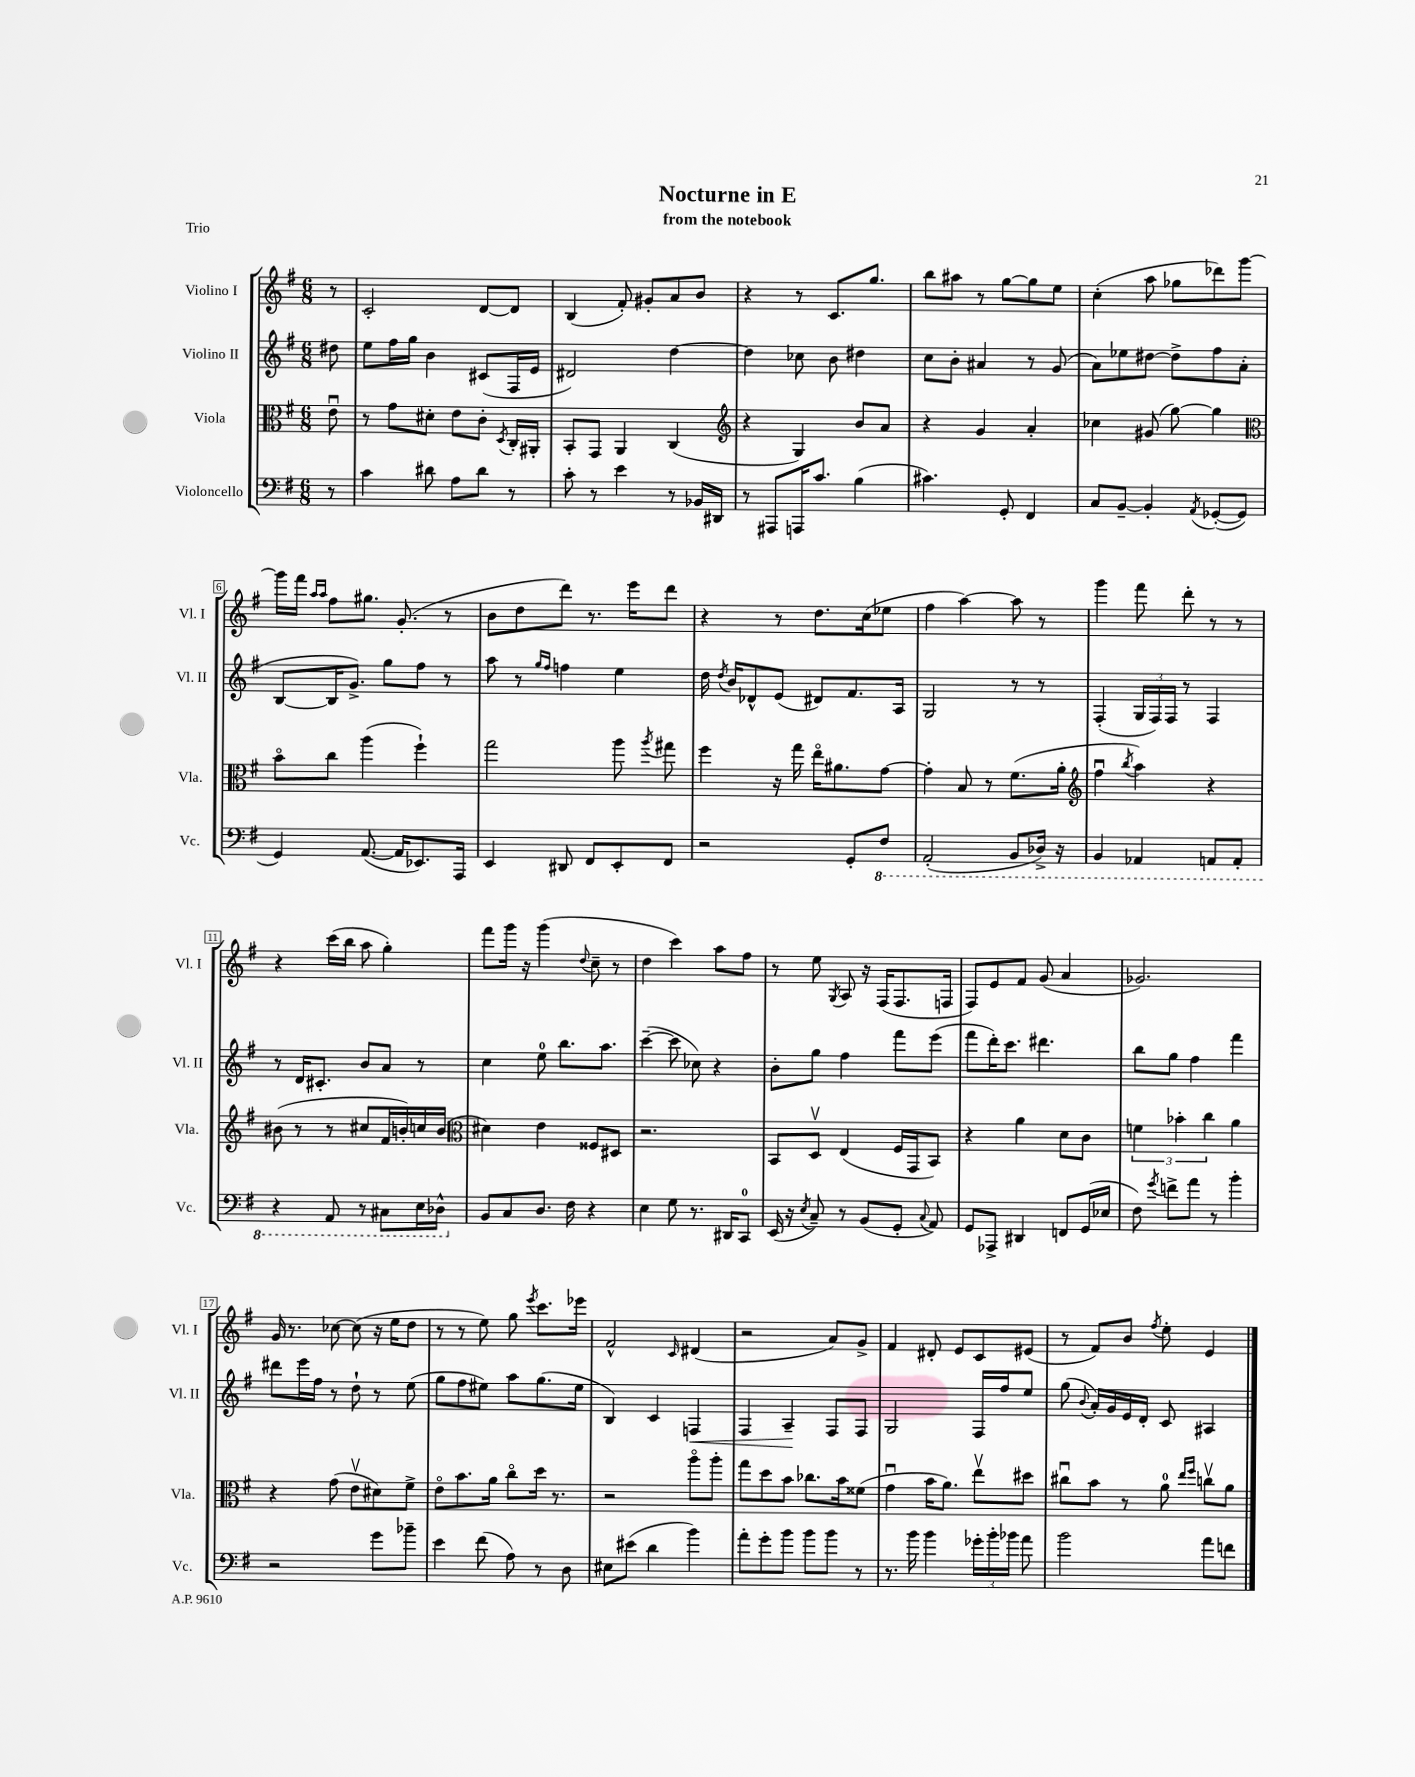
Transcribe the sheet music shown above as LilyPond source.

\header { title = "Nocturne in E" subtitle = "from the notebook" piece = "Trio" }
<<
\new StaffGroup <<
\new Staff = "s0" \with { instrumentName = "Violino I" shortInstrumentName = "Vl. I" } {
    \clef treble \key g \major \numericTimeSignature \time 6/8 \partial 8
    \autoBeamOff r8 |
    c'2-. d'8[~ d'8] |
    b4( fis'8-.) gis'8[-. a'8 b'8] |
    r4 r8 c'8.[ g''8.] |
    b''8[ ais''8] r8 g''8[~ g''8 e''8] |
    c''4-.( a''8 ges''8[ des'''8) g'''8]~ |
    g'''16[ fis'''16] \grace { a''16[ a''16] } fis''8[ gis''8.] g'8.-.( r8 |
    b'8[ d''8 d'''8]) r8. e'''16[ d'''8] |
    r4 r8 d''8.[ c''16( ees''8] |
    fis''4 a''4~) a''8 r8 |
    g'''4 fis'''8 d'''8-. r8 r8 |
    r4 c'''16[( b''16] a''8 g''4-.) |
    fis'''8[ g'''16] r16 g'''4( \appoggiatura { d''8 } c''8-- r8 |
    d''4 c'''4) a''8[ fis''8] |
    r8 e''8 \acciaccatura { g8 } a8 r16 fis16[( fis8. f16] |
    fis8[) e'8 fis'8] g'8( a'4 |
    ges'2.) |
    g'16 r8. ces''8~ ces''8( r16 e''16[ d''8] |
    r8 r8 e''8) g''8 \acciaccatura { e'''8 } c'''8.[ ees'''16] |
    fis'2-^ \grace { c'16 } dis'4( |
    r2 a'8[) g'8]-> |
    fis'4 dis'8-. e'8[ c'8 eis'8]( |
    r8 fis'8[) b'8] \acciaccatura { fis''8 } e''8-. e'4 \bar "|." |
}
\new Staff = "s1" \with { instrumentName = "Violino II" shortInstrumentName = "Vl. II" } {
    \clef treble \key g \major \numericTimeSignature \time 6/8 \partial 8
    \autoBeamOff dis''8 |
    e''8[ fis''16 g''16] b'4 cis'8[( fis16 e'16] |
    dis'2) d''4~ |
    d''4 ces''8 b'8 dis''4 |
    c''8[ b'8]-. ais'4 r8 g'8( |
    a'8[) ees''8 dis''8]~ dis''8[-> fis''8 a'8]-.( |
    b8[~ b16 g'8.]->) g''8[ fis''8] r8 |
    a''8 r8 \grace { g''16[ fis''16] } f''4 e''4 |
    d''16 \acciaccatura { d''8 } b'16[ des'8-^ e'8]( dis'8[) fis'8. a16] |
    g2 r8 r8 |
    fis4-.( \tuplet 3/2 { g16[ fis16) fis16] } r8 fis4 |
    r8 d'16[ cis'8.]-. b'8[ a'8] r8 |
    c''4 e''8-0 b''8.[ a''8.] |
    c'''4~--( c'''8 ces''8) r4 |
    b'8[-. g''8] fis''4 fis'''8[ e'''8]( |
    fis'''8[ d'''16-.) c'''8.] dis'''4. |
    b''8[ g''8] fis''4 fis'''4 |
    dis'''8[ e'''16 fis''16] r8 d''8-! r8 e''8( |
    g''8[ fis''8 eis''8]) a''8[ g''8.( eis''16] |
    b4) c'4 f4\< |
    fis4 a4--\! fis8[ fis8] |
    g2 fis16[ fis''16 e''8] |
    g''8( \appoggiatura { b'8 } a'16[-.) g'16 e'16 d'16]-. c'8 ais4 \bar "|." |
}
\new Staff = "s2" \with { instrumentName = "Viola" shortInstrumentName = "Vla." } {
    \clef alto \key g \major \numericTimeSignature \time 6/8 \partial 8
    \autoBeamOff e'8\downbow |
    r8 g'8[ dis'8]-. e'8[ c'8]-. \acciaccatura { d8 } c16[-. ais,16]-. |
    b,8[-. g,8] a,4 c4( |
    \clef treble r4 g4) b'8[ a'8] |
    r4 g'4 a'4-. |
    ces''4 gis'8( g''8~) g''4 |
    \clef alto b'8[\flageolet c''8] a''4( fis''4-!) |
    g''2 a''8 \acciaccatura { a''8 } gis''8 |
    fis''4 r16 g''16 e''16[\flageolet ais'8. g'8]~ |
    g'4-. b8 r8 fis'8.[( a'16]-. |
    \clef treble fis''4\downbow \acciaccatura { b''8 } a''4) r4 |
    bis'8( r8 r8 cis''8[ fis'16 b'16-.) c''16 b'16]( |
    \clef alto dis'4) e'4 fisis8[ dis8] |
    r2. |
    b,8[ d8]\upbow e4( fis16[ g,16 b,8]) |
    r4 a'4 d'8[ c'8] |
    \tuplet 3/2 { f'4 bes'4-. c''4 } a'4 |
    r4 g'8( e'8[\upbow dis'8) fis'8]-> |
    e'8[\flageolet b'8. a'16] c''8[\flageolet d''16] r8. |
    r2 a''8[\flageolet a''8]-. |
    g''8[ d''8 b'8] ces''8.[ b'16 fisis'8]( |
    g'4\downbow b'16[ a'8.]) e''8[\upbow dis''8] |
    cis''8[\downbow b'8] r8 a'8-0 \grace { e''16[ fis''16] } c''8[\upbow a'8] \bar "|." |
}
\new Staff = "s3" \with { instrumentName = "Violoncello" shortInstrumentName = "Vc." } {
    \clef bass \key g \major \numericTimeSignature \time 6/8 \partial 8
    \autoBeamOff r8 |
    c'4 dis'8 a8[ dis'8] r8 |
    c'8-. r8 e'4 r8 bes,16[ dis,16] |
    r8 ais,,8[ a,,16 c'8.] b4( |
    cis'4.) g,8-. fis,4 |
    c8[ b,8]~-- b,4-. \acciaccatura { a,8 } ges,8[~-.( ges,8] |
    g,4) a,8.~( a,16[ ees,8.) a,,16] |
    e,4 dis,8 fis,8[ e,8-. fis,8] |
    r2 g,8[-. \ottava #-1 fis,8] |
    a,,2-.( b,,8[ des,16]->) r16 |
    b,,4 aes,,4 a,,8[ a,,8]-. |
    r4 a,,8 r8 cis,8[ e,16 des,16]-^ \ottava #0 |
    b,8[ c8 d8.] fis16 r4 |
    e4 g8 r8. dis,16[ c,8]-0 |
    e,16( r16 \acciaccatura { e8 } c8--) r8 b,8[( g,8]-. \appoggiatura { c8 } a,8) |
    g,8[ aes,,8]-> dis,4 f,8[ g,16( ees16] |
    fis8) \acciaccatura { g'8 } f'8[-> a'8] r8 b'4-. |
    r2 g'8[ bes'8]-- |
    e'4 fis'8( a8) r8 d8 |
    eis8[ eis'8]( d'4 b'4) |
    a'8[-. g'8-. b'8] b'8[ b'8] r8 |
    r8. b'16 b'4 \tuplet 3/2 { ges'16[-. b'16-. bes'16] } a'8 |
    b'2 a'8[ f'8] \bar "|." |
}
>>
>>
\layout { \context { \Score \override BarNumber.stencil = #(make-stencil-boxer 0.1 0.3 ly:text-interface::print) } }
